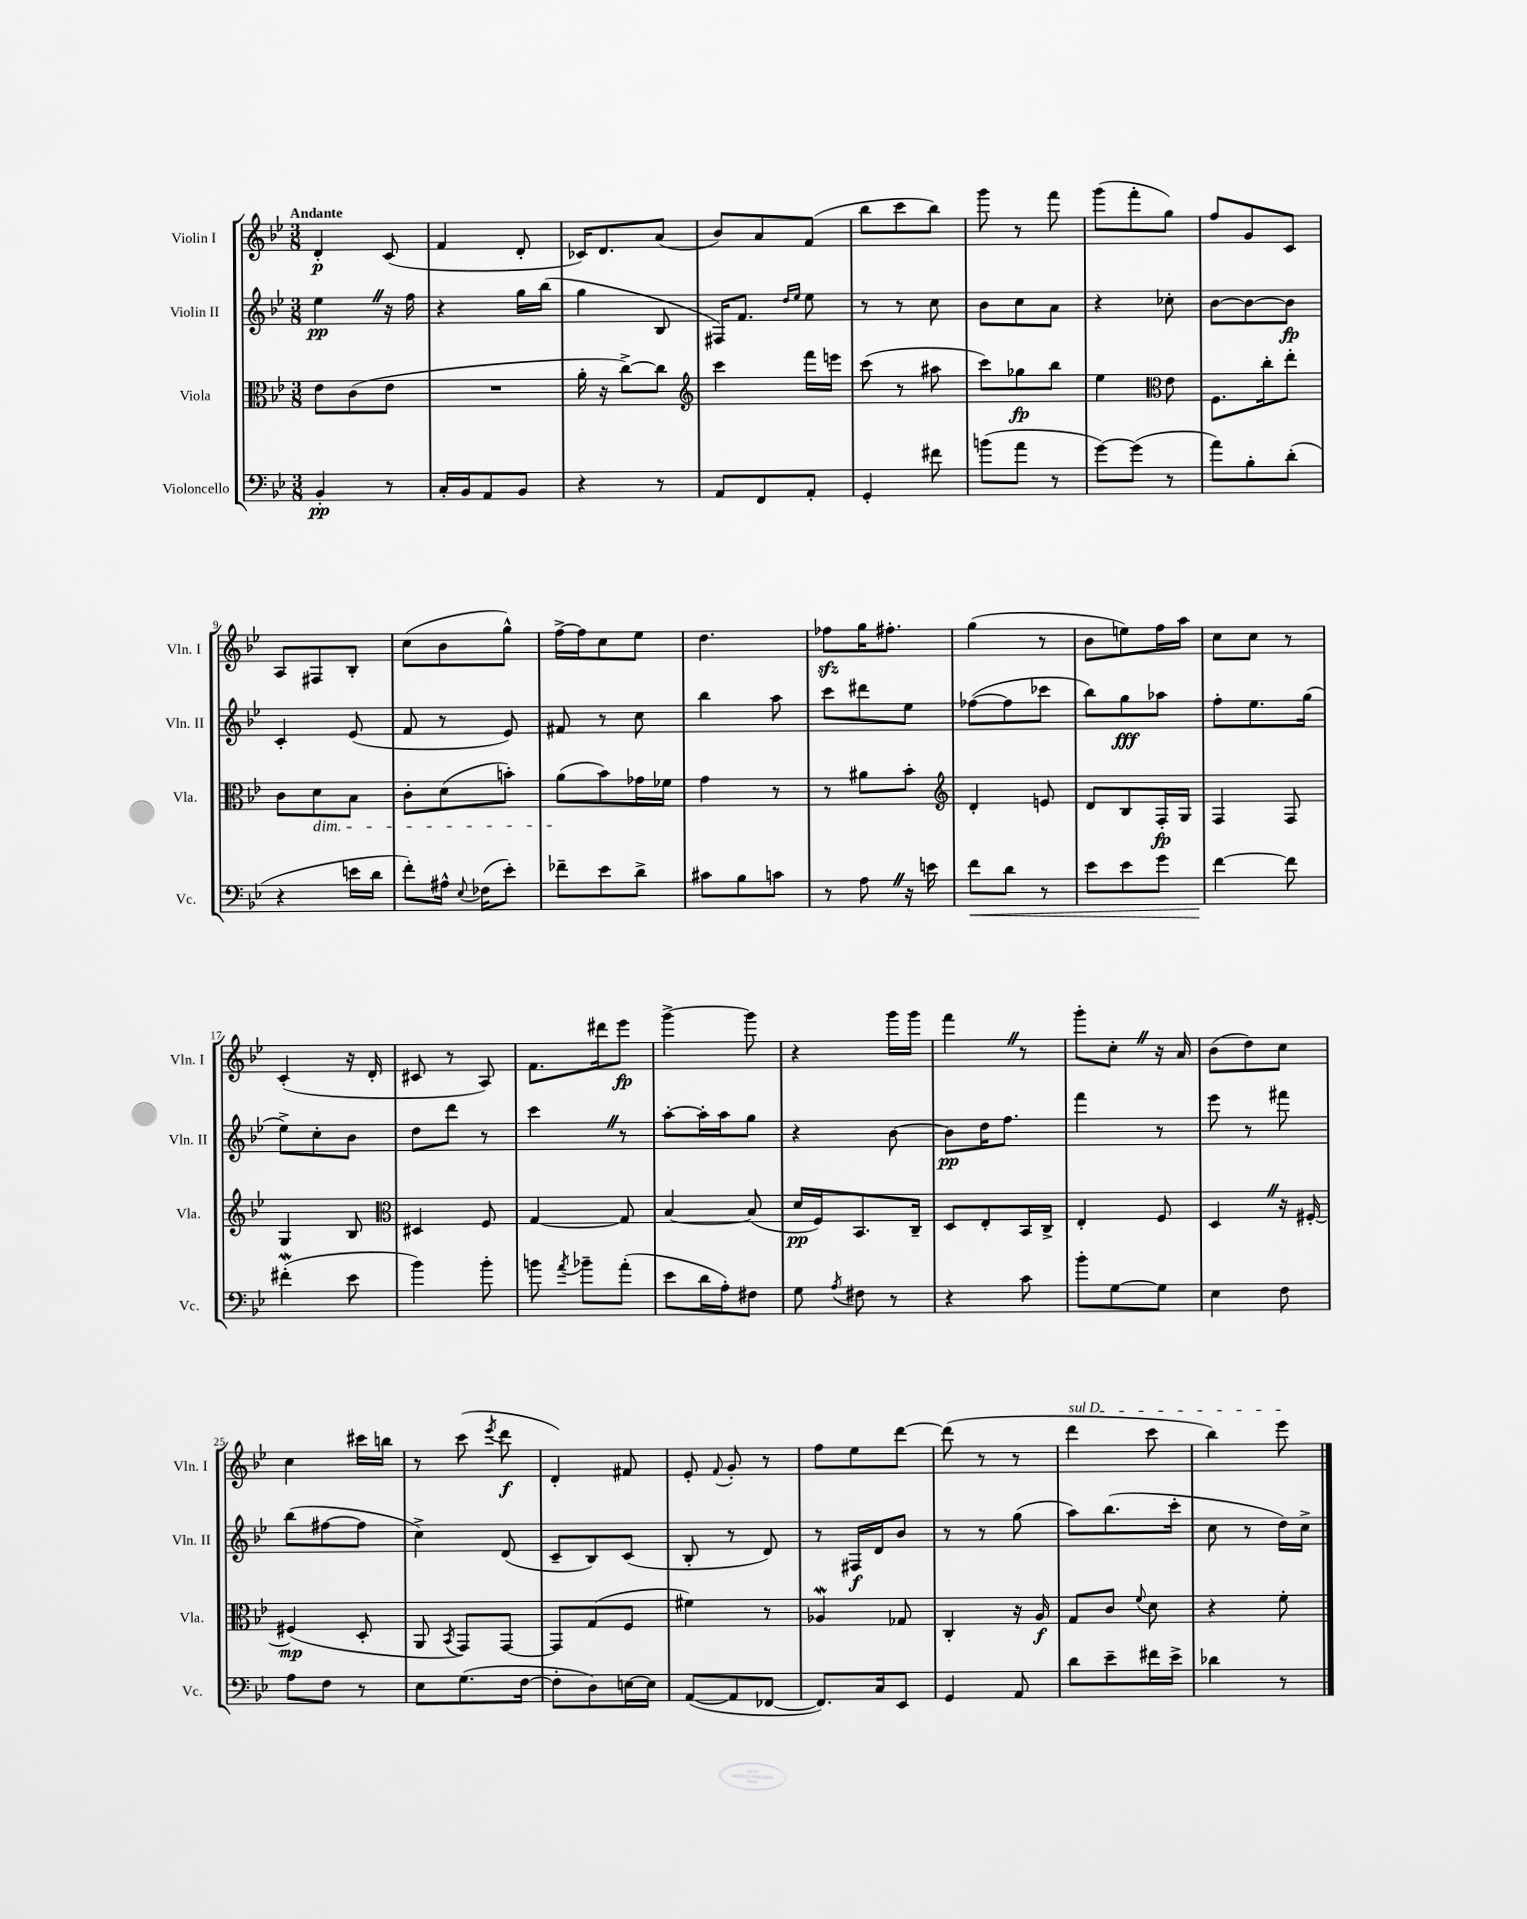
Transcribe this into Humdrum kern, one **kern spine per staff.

**kern	**kern	**kern	**kern
*staff4	*staff3	*staff2	*staff1
*clefF4	*clefC3	*clefG2	*clefG2
*k[b-e-]	*k[b-e-]	*k[b-e-]	*k[b-e-]
*M3/8	*M3/8	*M3/8	*M3/8
4BB-'	8e-	4ee-	4d'
.	(8c	.	.
8r	8e-	16r	(8c
.	.	16ff	.
=	=	=	=
16C'	4.r	4r	4f
16BB-	.	.	.
8AA	.	.	.
8BB-	.	16gg	8d'
.	.	(16bb-	.
=	=	=	=
4r	16a'	4gg	16c-)
.	16r	.	8.d
.	[8cc^)	.	.
8r	8cc]	8B-	(8a
=	=	=	=
*	*clefG2	*	*
8AA	4ccc	16F#)	8b-)
.	.	8.f	.
8FF	.	.	8a
.	.	16qqdd	.
.	.	16qqee-	.
8AA'	16fff	8ee-	(8f
.	16eee	.	.
=	=	=	=
4GG'	(8ccc	8r	8bb-
.	8r	8r	8ccc
8f#	8aa#	8cc	8bb-)
=	=	=	=
(8b	8ccc)	8b-	8ggg
8a	8gg-	8cc	8r
8r	8bb-	8a	8fff
=	=	=	=
[8g)	4ee-	4r	(8ggg
(8g]	.	.	8fff'
*	*clefC3	*	*
8r	8e-	8cc-'	8gg)
=	=	=	=
8a)	8.F	[8b-	8ff
8B-'	.	8b-_	8g
.	16cc'	.	.
(8d'	8ee-'	8b-]	8c
=	=	=	=
4r	8c	4c'	8A
.	8d	.	8F#
16e	8B-	(8e-	8B-'
16d	.	.	.
=	=	=	=
8f')	8c'	8f	(8cc
16A#^^	(8d	8r	8b-
8qqE-	.	.	.
(16F-	.	.	.
8e-')	8b')	8e-)	8gg^^)
=	=	=	=
8f-~	(8a	8f#	[16ff^
.	.	.	16ff]
8e-	8b-)	8r	8cc
8d^	16g-	8cc	8ee-
.	16f-	.	.
=	=	=	=
8c#	4g	4bb-	4.dd
8B-	.	.	.
8c	8r	8aa	.
=	=	=	=
8r	8r	8ccc	8ff-
8A	8a#	8ddd#	16gg
.	.	.	8.ff#'
16r	8b-'	8ee-	.
16e	.	.	.
=	=	=	=
*	*clefG2	*	*
8f	4d'	([8ff-	(4gg
8d	.	8ff-]	.
8r	8e	8ccc-	8r
=	=	=	=
8e-	8d	8bb-)	8b-
8e-	8B-	8gg	8ee)
8g	16F'	8aa-	16ff
.	16G	.	16aa
=	=	=	=
[4f	4F	8ff'	8cc
.	.	8.ee-	8cc
8f]	8F	.	8r
.	.	(16gg	.
=	=	=	=
(4f#'	4G	8ee-^)	(4c'
.	.	8cc'	.
8e-	8B-	8b-	16r
.	.	.	16d'
=	=	=	=
*	*clefC3	*	*
4b-)	4D#	8dd	8c#
.	.	8ddd	8r
8b-'	8F	8r	8A)
=	=	=	=
8b	[4G	4ccc	8.f
8qa	.	.	.
8b-~	.	.	.
.	.	.	16ddd#
(8a'	8G]	8r	8eee-
=	=	=	=
8e-	[4B-	[8aa'	[4ggg^
16d	.	16aa']	.
16A')	.	16aa	.
8F#	(8B-]	8gg	8ggg]
=	=	=	=
8G	16d	4r	4r
.	16F)	.	.
8qA	.	.	.
8F#	8.BB-	.	.
8r	.	[8b-	16ggg
.	16C~	.	16ggg
=	=	=	=
4r	8D	8b-]	4fff
.	8E-'	16dd	.
.	.	8.ff	.
8c	16BB-	.	8r
.	16C^	.	.
=	=	=	=
8b-'	4E-'	4fff	8ggg'
[8G	.	.	8cc'
8G]	8F	8r	16r
.	.	.	16a
=	=	=	=
4E-	4D	8eee-	(8b-
.	.	8r	8dd)
8F	16r	8fff#	8cc
.	[16F#'	.	.
=	=	=	=
8A	(4F#]	(8bb-	4cc
8F	.	[8ff#	.
8r	8D'	8ff#]	16ccc#
.	.	.	16bb
=	=	=	=
8E-	8AA	4cc^)	8r
.	8qBB-	.	.
(8.G	8GG)	.	(8ccc
.	.	.	8qeee-
.	[8GG	(8d	8ddd
[16F	.	.	.
=	=	=	=
8F']	8GG]	8c~	4d')
8D)	(8G	8B-)	.
[16E	8F	(8c	8f#
16E]	.	.	.
=	=	=	=
([8AA	4f#)	8B-'	8e-'
.	.	.	8qqf
8AA]	.	8r	8g'
[8FF-	8r	8d)	8r
=	=	=	=
8.FF-])	4A-	8r	8ff
.	.	16F#	8ee-
16C	.	16d	.
8EE-	8G-	8b-	[8ddd
=	=	=	=
4GG	4C'	8r	(8ddd]
.	.	8r	8r
8AA	16r	(8gg	8r
.	16A	.	.
=	=	=	=
8d	8G	8aa)	4ddd
8e-~	8c	(8.bb-	.
.	8qqf	.	.
16f#	8d	.	8ccc
16e-^	.	16ccc'	.
=	=	=	=
4d-	4r	8cc	4bb-)
.	.	8r	.
8r	8f'	16dd)	8eee-
.	.	16cc^	.
==	==	==	==
*-	*-	*-	*-
